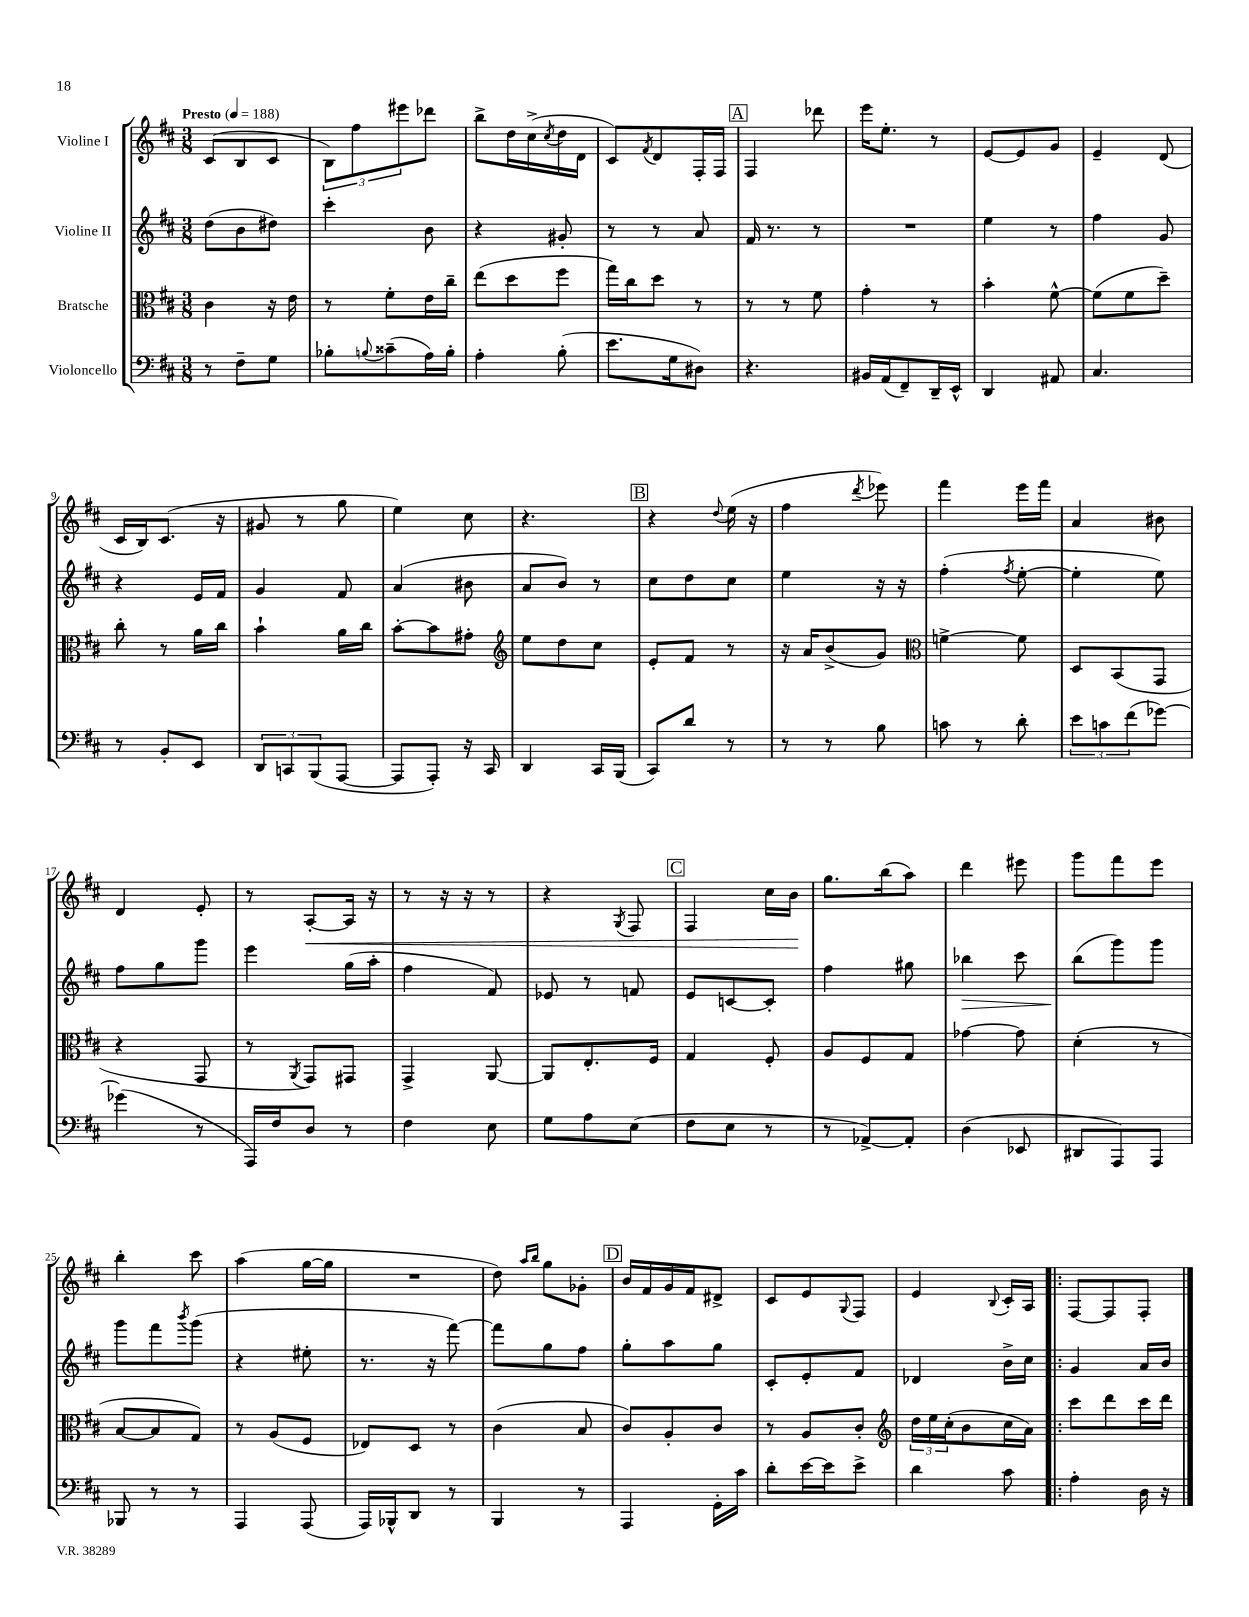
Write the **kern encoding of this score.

**kern	**kern	**kern	**kern
*staff4	*staff3	*staff2	*staff1
*clefF4	*clefC3	*clefG2	*clefG2
*k[f#c#]	*k[f#c#]	*k[f#c#]	*k[f#c#]
*M3/8	*M3/8	*M3/8	*M3/8
*MM188	*MM188	*MM188	*MM188
8r	4c#\	(8dd\L	(8c#/L
8F#~\L	.	8b\	8B/
8G\J	16r	8dd#\J)	8c#/J
.	16e\	.	.
=	=	=	=
8B-'\L	8r	4ccc#'\	12B\L)
.	.	.	12ff#\
8qqB/	.	.	.
(8c##~\	8f#'\L	.	.
.	.	.	12eee#\
16A\L)	16e\L	8b\	8ddd-\J
16B'\JJ	16cc#~\JJ	.	.
=	=	=	=
4A'\	(8ee\L	4r	8bb^\L
.	8dd\	.	16dd\L
.	.	.	(16cc#^\
.	.	.	8qcc#/
(8B'\	8ff#\J	8g#'/	16dd\
.	.	.	16d\JJ
=	=	=	=
8.e\L	16gg\LL)	8r	8c#/L)
.	16cc#\J	.	.
.	.	.	8qf#/
.	8dd\J	8r	8d/
16G\k	.	.	.
8D#\J)	8r	8a/	16F#'/L
.	.	.	16F#/JJ
=	=	=	=
4.r	8r	16f#/	4F#/
.	.	8.r	.
.	8r	.	.
.	8f#\	8r	8ddd-\
=	=	=	=
16BB#/LL	4g'\	4.r	16eee\LK
(16AA/J	.	.	8.ee'\J
8FF#~/)	.	.	.
16DD~/L	8r	.	8r
16EE^^/JJ	.	.	.
=	=	=	=
4DD/	4b'\	4ee\	[8e/L
.	.	.	8e/]
8AA#/	[8f#^^\	8r	8g/J
=	=	=	=
4.C#/	(8f#\]L	4ff#\	4e~/
.	8f#\	.	.
.	8dd~\J)	8g/	(8d/
=	=	=	=
8r	8cc#'\	4r	16c#/LL
.	.	.	16B/J)
8BB'/L	8r	.	(8.c#/J
8EE/J	16a\LL	16e/LL	.
.	16cc#\JJ	16f#/JJ	16r
=	=	=	=
12DD/L	4b`\	4g/	8g#/
12CC/	.	.	.
.	.	.	8r
(12BBB/	.	.	.
[8AAA/J	16a\LL	8f#/	8gg\
.	16cc#\JJ	.	.
=	=	=	=
8AAA/]L	[8b'\L	(4a/	4ee\)
8AAA'/J)	8b\]	.	.
16r	8g#'\J	8b#\	8cc#\
16CC#/	.	.	.
=	=	=	=
*	*clefG2	*	*
4DD/	8ee\L	8a/L	4.r
.	8dd\	8b/J)	.
16CC#/LL	8cc#\J	8r	.
(16BBB/JJ	.	.	.
=	=	=	=
8CC#/L)	8e'/L	8cc#\L	4r
8d/J	8f#/J	8dd\	.
.	.	.	8qqdd/
8r	8r	8cc#\J	(16ee\
.	.	.	16r
=	=	=	=
8r	16r	4ee\	4ff#\
.	16a/LK	.	.
8r	(8b^/	.	.
.	.	.	8qddd/
8B\	8g/J)	16r	8eee-\)
.	.	16r	.
=	=	=	=
*	*clefC3	*	*
8c\	[4f^\	(4ff#'\	4fff#\
8r	.	.	.
.	.	8qff#/	.
8d'\	8f\]	[8ee'\	16eee\LL
.	.	.	16fff#\JJ
=	=	=	=
12e\L	8D/L	4ee'\]	4a/
12c\	.	.	.
.	(8BB/	.	.
(12f#\	.	.	.
[8g-\J)	8GG/J	8ee\)	8b#\
=	=	=	=
(4g-\]	4r	8ff#\L	4d/
.	.	8gg\	.
8r	8GG/	8ggg\J	8e'/
=	=	=	=
16AAA/LL)	8r	4eee\	8r
16F#/J	.	.	.
.	8qAA/	.	.
8D/J	8GG/L)	.	[8A'/L
8r	8GG#/J	(16gg\LL	16A/]Jk
.	.	16aa'\JJ	16r
=	=	=	=
4F#\	4GG^/	4ff#\	8r
.	.	.	16r
.	.	.	16r
8E\	[8AA/	8f#/)	8r
=	=	=	=
8G\L	8AA/]L	8e-/	4r
8A\	8.E'/	8r	.
.	.	.	8qG/
(8E\J	.	8f/	8F#/
.	16F#/Jk	.	.
=	=	=	=
8F#\L	4G/	8e/L	4F#/
8E\J	.	[8c/	.
8r	8F#'/	8c'/]J	16cc#\LL
.	.	.	16b\JJ
=	=	=	=
8r	8A/L	4ff#\	8.gg\L
[8AA-^/L)	8F#/	.	.
.	.	.	(16bb\k
8AA-'/]J	8G/J	8gg#\	8aa\J)
=	=	=	=
(4D\	[4g-\	4bb-\	4ddd\
8EE-/	8g-\]	8ccc#\	8eee#\
=	=	=	=
8DD#/L	(4d'\	(8bb\L	8ggg\L
8AAA/)	.	8ggg\)	8fff#\
8AAA/J	8r	8ggg\J	8eee\J
=	=	=	=
8BBB-/	[8B/L	8ggg\L	4bb'\
8r	8B/]	8fff#\	.
.	.	8qbbb/	.
8r	8G/J)	(8ggg\J	8ccc#\
=	=	=	=
4AAA/	8r	4r	(4aa\
.	(8A/L	.	.
(8AAA/	8F#/J	8ee#'\	[16gg\LL
.	.	.	16gg\]JJ
=	=	=	=
16AAA/LL)	8E-/L)	8.r	4.r
16BBB-^^/J	.	.	.
8DD/J	8D/J	.	.
.	.	16r	.
8r	8r	[8fff#\)	.
=	=	=	=
4BBB/	(4c#\	8fff#\]L	8dd\)
.	.	.	16qqaa/LL
.	.	.	16qqbb/JJ
.	.	8gg\	8gg\L
8r	8B/	8ff#\J	8g-'\J
=	=	=	=
4AAA/	8c#/L)	8gg'\L	16b/LL
.	.	.	16f#/
.	8A'/	8aa\	16g/
.	.	.	16f#/J
16GG'\LL	8c#/J	8gg\J	8d#^/J
16c#\JJ	.	.	.
=	=	=	=
8d'\L	8r	8c#'/L	8c#/L
[16e\L	8A/L	8e'/	8e/
16e\]J	.	.	.
.	.	.	8qqG/
8e^\J	8c#'/J	8f#/J	8F#/J
=	=	=	=
*	*clefG2	*	*
4d\	24dd\LL	4d-/	4e/
.	24ee\	.	.
.	(24cc#'\J	.	.
.	8b\	.	.
.	.	.	8qqB/
8c#\	16cc#\L	16b^\LL	16c#'/LL
.	16a\JJ)	16cc#\JJ	16A/JJ
=!|:	=!|:	=!|:	=!|:
4A'\	8ccc#\L	4g/	[8F#/L
.	8ddd\	.	8F#/]
16D\	16ccc#\L	16a/LL	8F#'/J
16r	16ddd\JJ	16b/JJ	.
==	==	==	==
*-	*-	*-	*-
